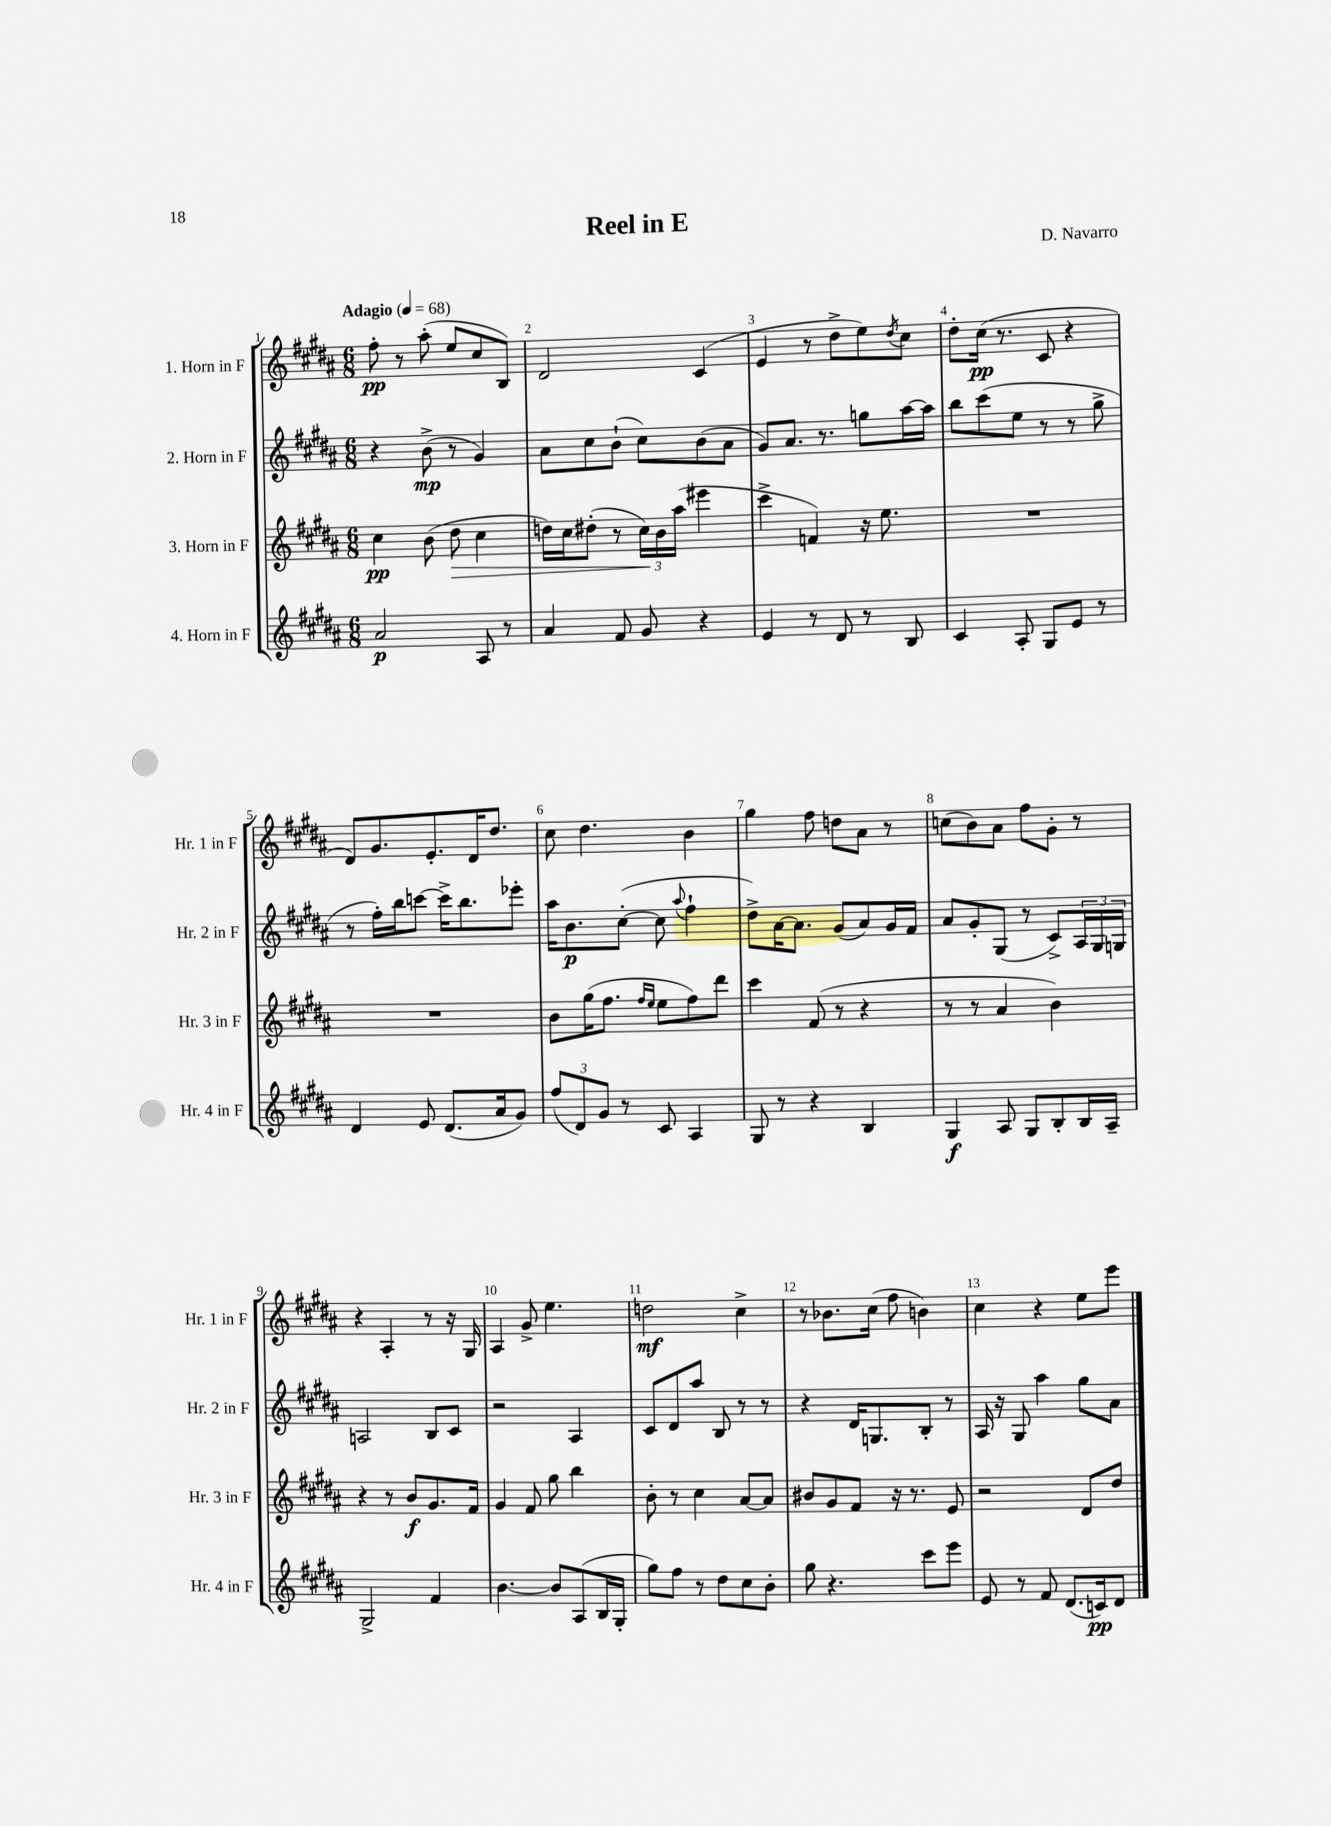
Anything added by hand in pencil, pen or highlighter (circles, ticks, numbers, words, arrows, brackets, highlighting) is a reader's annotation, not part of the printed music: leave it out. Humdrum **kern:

**kern	**kern	**kern	**kern
*staff4	*staff3	*staff2	*staff1
*clefG2	*clefG2	*clefG2	*clefG2
*k[f#c#g#d#a#]	*k[f#c#g#d#a#]	*k[f#c#g#d#a#]	*k[f#c#g#d#a#]
*M6/8	*M6/8	*M6/8	*M6/8
*MM68	*MM68	*MM68	*MM68
2a#	4cc#	4r	8ff#'
.	.	.	8r
.	(8b	(8b^	(8aa#'
.	8dd#	8r	8ee
8A#	4cc#	4g#)	8cc#
8r	.	.	8B)
=	=	=	=
4a#	16dd)	8a#	2d#
.	16cc#	.	.
.	(8dd#'	8cc#	.
8f#	8r	(8b`	.
8g#	24cc#)	8cc#)	.
.	24b	.	.
.	(24aa#	.	.
4r	4eee#	(8b	(4c#
.	.	8a#	.
=	=	=	=
4e	4ccc#^	8g#)	4e
.	.	8.a#	.
8r	4f)	.	8r
.	.	8.r	.
8d#	.	.	8dd#^
8r	16r	8gg	8ee)
.	8.ee	.	.
.	.	.	8qdd#
8B	.	[16aa#	8cc#
.	.	16aa#]	.
=	=	=	=
4c#	2.r	8bb	8dd#'
.	.	(8ccc#	(16cc#
.	.	.	8.r
8A#'	.	8ee	.
8G#	.	8r	8c#
8e	.	8r	4r
8r	.	8gg#^	.
=	=	=	=
4d#	2.r	8r	8d#)
.	.	16ff#')	8.g#
.	.	16bb	.
8e	.	[8ccc	.
.	.	.	8.e'
(8.d#	.	16ccc^]	.
.	.	8.bb	.
.	.	.	16d#
16a#	.	.	8.dd#
8g#)	.	8eee-'	.
=	=	=	=
(12ff#	8b	16aa#	8cc#
.	.	8.b	.
12d#)	.	.	.
.	(16gg#	.	4.dd#
12g#	.	.	.
.	8.ff#	.	.
8r	.	([8cc#'	.
.	16qqff#	.	.
.	16qqee	.	.
8c#	8ee	8cc#]	.
.	.	8qqaa#	.
4A#	8ff#)	4ff#`	4b
.	8ddd#	.	.
=	=	=	=
8G#	4ccc#	8dd#^)	4gg#
8r	.	[16a#	.
.	.	8.a#]	.
4r	(8f#	.	8ff#
.	8r	(8g#	8dd
4B	4r	8a#)	8a#
.	.	16g#	8r
.	.	16f#	.
=	=	=	=
4G#	8r	8a#	(8cc
.	8r	8g#'	8b)
8A#	4a#	(8G#	8a#
8G#	.	8r	8ff#
8B'	4b)	8c#^)	8g#'
16B	.	24A#	8r
.	.	24G#	.
16A#~	.	.	.
.	.	24G	.
=	=	=	=
2G#^	4r	2A	4r
.	8r	.	4A#'
.	8b	.	.
4f#	8.g#	8B	8r
.	.	8c#	16r
.	16f#	.	16G#
=	=	=	=
[4.b	4g#	2r	4A#
.	8f#	.	8g#^
8b]	8gg#	.	4.ee
(8A#	4bb	4A#	.
16B	.	.	.
16G#'	.	.	.
=	=	=	=
8gg#)	8b'	8c#	2dd
8ff#	8r	8d#	.
8r	4cc#	8aa#	.
8dd#	.	8B	.
8cc#	[8a#	8r	4cc#^
8b'	8a#]	8r	.
=	=	=	=
8gg#	8b#	4r	8r
4.r	8g#	.	8.b-
.	8f#	16d#	.
.	.	8.G	(16cc#
.	16r	.	8ff#
.	8.r	.	.
8ccc#	.	8B'	4b)
8eee	8e	8r	.
=	=	=	=
8e	2r	16A#	4cc#
.	.	16r	.
8r	.	8G#	.
8f#	.	4aa#	4r
(8.d#	.	.	.
.	8d#	8gg#	8ee
16c)	.	.	.
8d#	8dd#	8a#	8eee
==	==	==	==
*-	*-	*-	*-
